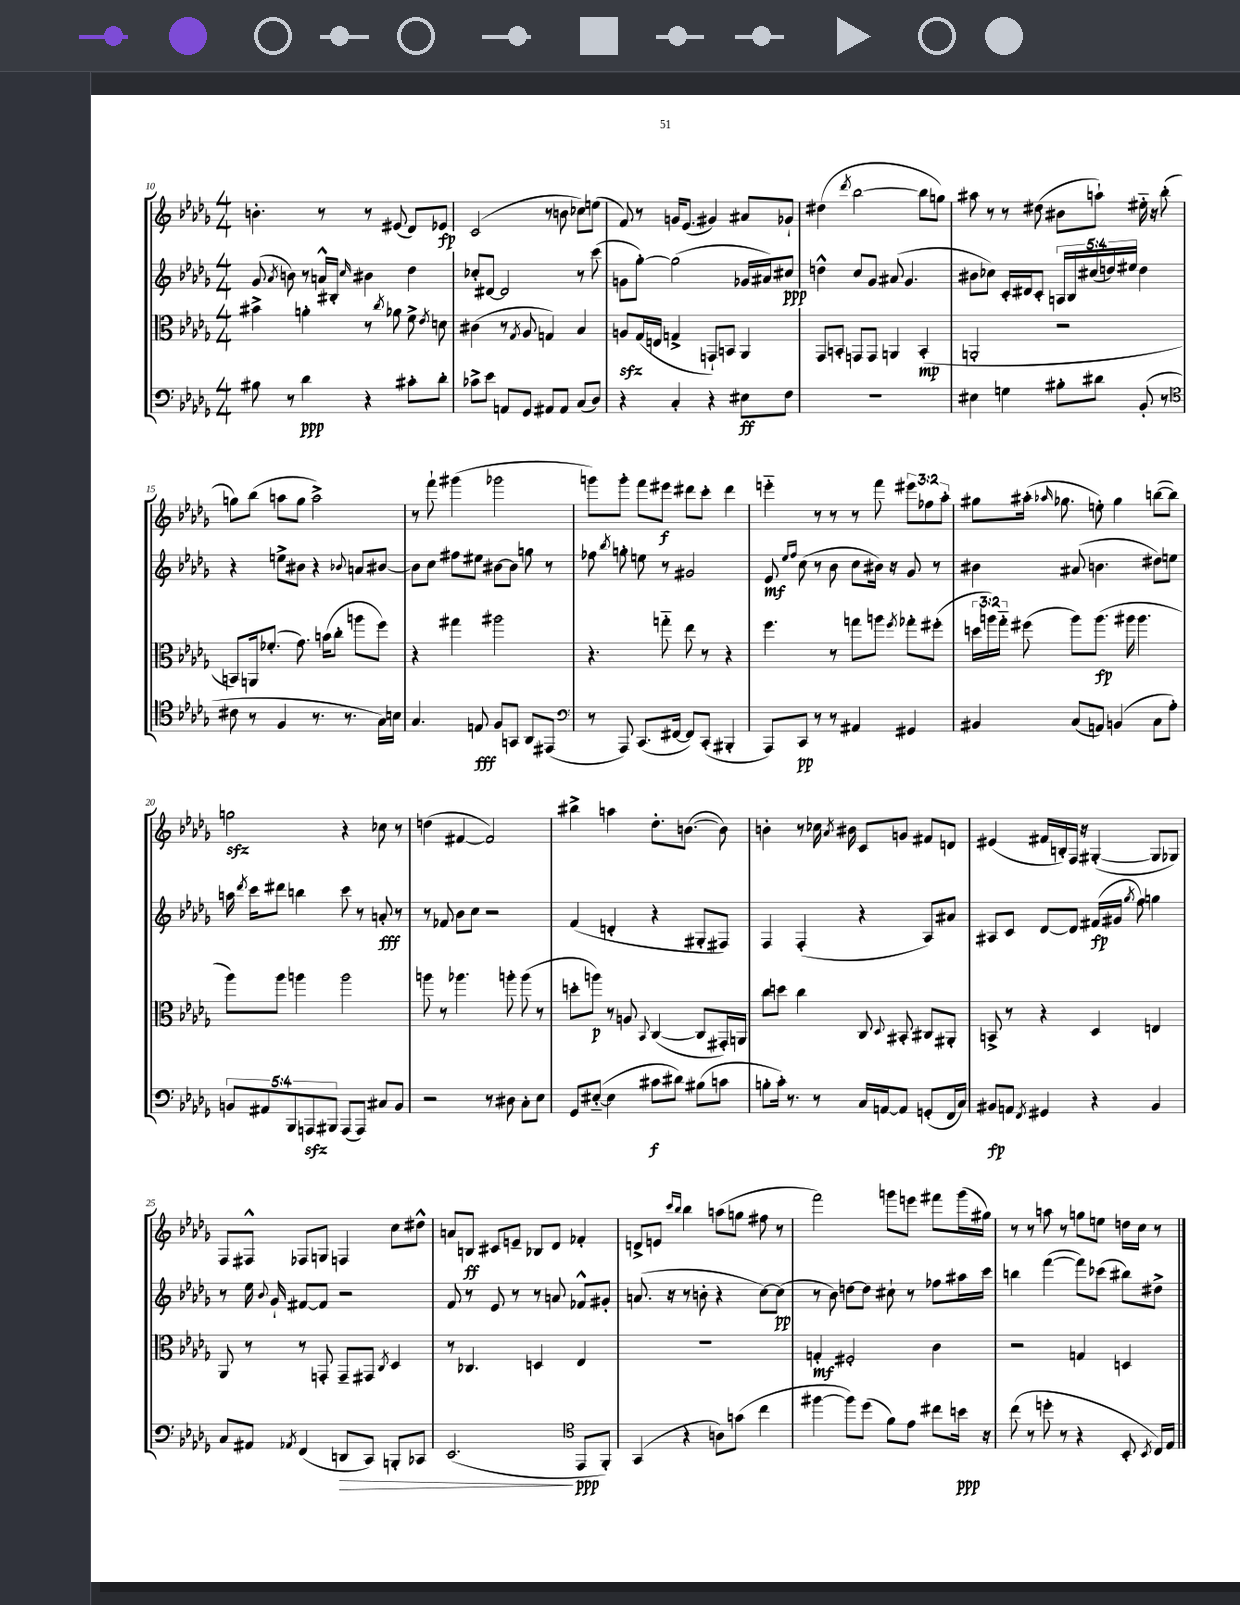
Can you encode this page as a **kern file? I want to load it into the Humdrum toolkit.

**kern	**dynam	**kern	**dynam	**kern	**dynam	**kern	**dynam
*part4	*part4	*part3	*part3	*part2	*part2	*part1	*part1
*staff4	*staff4	*staff3	*staff3	*staff2	*staff2	*staff1	*staff1
*clefF4	*	*clefC3	*	*clefG2	*	*clefG2	*
*k[b-e-a-d-g-]	*	*k[b-e-a-d-g-]	*	*k[b-e-a-d-g-]	*	*k[b-e-a-d-g-]	*
*M4/4	*	*M4/4	*	*M4/4	*	*M4/4	*
=10	=10	=10	=10	=10	=10	=10	=10
8B#X\	.	4b#X^\	.	(8g-/	.	4.bn'\	.
.	.	.	.	8qa-/	.	.	.
8r	.	.	.	8bn\)	.	.	.
4d-\	ppp	4an'\	.	8r	.	.	.
.	.	.	.	16an^^/LL	.	8r	.
.	.	.	.	16B#X'/JJ	.	.	.
.	.	.	.	16qqcc/	.	.	.
4r	.	8r	.	4b#X\	.	8r	.
.	.	8qcc/	.	.	.	.	.
.	.	8a-X\	.	.	.	(8e#X/	.
8c#X'\L	.	8f^\	.	4dd-\	.	8d-/L)	.
.	.	8qe-/	.	.	.	.	.
8d-'\J	.	8dn\	.	.	.	8e-X/J	fp
=11	=11	=11	=11	=11	=11	=11	=11
8c-X^\L	.	(4c#X\	.	8cc-X'/L	.	(2c/	.
8e-\J	.	.	.	[8d#X/J	.	.	.
8AAn/L	.	8r	.	2d#/]	.	.	.
.	.	8qG-/	.	.	.	.	.
8GG-/J	.	8A-/	.	.	.	.	.
8AA#X/L	.	4Gn/)	.	.	.	8r	.
8AA#/J	.	.	.	.	.	8bn\	.
(8C/L	.	4B-/	.	8r	.	8cc-X\L)	.
8D-/J)	.	.	.	(8ccc\	.	(8een\J	.
=12	=12	=12	=12	=12	=12	=12	=12
4r	.	8Anzz/L	.	8gn\L	.	8f/)	.
.	.	(16G-/L	.	[8gg-'\J)	.	8r	.
.	.	16En/JJ	.	.	.	.	.
4C'/	.	4Gn^/	.	(2gg-\]	.	16gn/KL	.
.	.	.	.	.	.	(8.e-/J	.
4r	.	8GGn`/L)	.	.	.	4g#X/)	.
.	.	8BBn/J	.	.	.	.	.
8E#X\L	ff	4AA-/	.	16g-X/LL	.	8a#X/L	.
.	.	.	.	16a#X/J)	.	.	.
8F\J	.	.	.	8cc#X/J	ppp	8g-X`/J	.
=13	=13	=13	=13	=13	=13	=13	=13
1r	.	8GG-/L	.	4ddn^^\	.	(4dd#X\	.
.	.	8BBn'/J	.	.	.	.	.
.	.	.	.	.	.	8qddd-/	.
.	.	8GGn/L	.	8cc/L	.	[2bb-\	.
.	.	8GG/J	.	8g-/J	.	.	.
.	.	4AAn/	.	(8a#X/	.	.	.
.	.	.	.	4.g-/	.	.	.
.	.	(4BB'/	mp	.	.	8bb-\L]	.
.	.	.	.	.	.	8ggn\J)	.
=14	=14	=14	=14	=14	=14	=14	=14
4E#X\	.	2AAn'/	.	8b#X\L	.	8aa#X\	.
.	.	.	.	8cc-X\J)	.	8r	.
4Gn\	.	.	.	16c'/LL	.	8r	.
.	.	.	.	16d#X/J	.	.	.
.	.	.	.	8c'/J	.	(8dd#X\	.
8B#X'\L	.	2r	.	20An/LL	.	8b#X\L	.
.	.	.	.	20B-/	.	.	.
.	.	.	.	(20cc#X/	.	.	.
8d#X\J	.	.	.	.	.	8aan`\J)	.
.	.	.	.	20ddn/)	.	.	.
.	.	.	.	20ee#X/JJ	.	.	.
(8BB-'/	.	.	.	4dd\	.	16ee#X\	.
.	.	.	.	.	.	16r	.
8r	.	.	.	.	.	(8bb-'\	.
!!LO:LB:g=z
=15	=15	=15	=15	=15	=15	=15	=15
*clefC4	*	*	*	*	*	*	*
8c#X\	.	8BBn/L)	.	4r	.	8ggn\L)	.
8r	.	16AAn/k	.	.	.	(8bb-\J	.
.	.	(8.f-X'/J	.	.	.	.	.
4F/	.	.	.	8een^\L	.	8aan\L	.
.	.	8.g-\)	.	8b#X\J	.	8gg\J	.
8.r	.	.	.	4r	.	2aa^\)	.
.	.	(16bn\KL	.	.	.	.	.
.	.	8cc'\J	.	.	.	.	.
8.r	.	.	.	.	.	.	.
.	.	.	.	8qqb-X/	.	.	.
.	.	8aan\L	.	8an/L	.	.	.
16G-\LL)	.	8ff\J)	.	[8b#X/J	.	.	.
16Bn\JJ	.	.	.	.	.	.	.
=16	=16	=16	=16	=16	=16	=16	=16
4.G-/	.	4r	.	8b#\L]	.	8r	.
.	.	.	.	8cc\J	.	8fff`\	.
.	.	4gg#X\	.	8ff#X\L	.	(4ggg#X\	.
8En/	fff	.	.	8ee#X\J	.	.	.
8F/L	.	2aa#X\	.	[8b#X\L	.	2ggg-X\	.
8GGn/J	.	.	.	8b#\J]	.	.	.
8AA-/L	.	.	.	8ggn\	.	.	.
(8EE#X/J	.	.	.	8r	.	.	.
=17	=17	=17	=17	=17	=17	=17	=17
*clefF4	*	*	*	*	*	*	*
8r	.	4.r	.	8ff-X\	.	8gggn\L)	.
.	.	.	.	8qbb-/	.	.	.
8AAA-/)	.	.	.	8ggn'\	.	8ggg'\J	.
(8.CC/L	.	.	.	8een\	.	8fff\L	.
.	.	8ggn\	.	8r	.	8eee#X\J	f
[16FF#X/Jk	.	.	.	.	.	.	.
8FF#/L])	.	8ee-\	.	2g#X/	.	8ddd#X\L	.
(8CC'/J	.	8r	.	.	.	8ccc'\J	.
4BBB#X'/	.	4r	.	.	.	4ddd#\	.
=18	=18	=18	=18	=18	=18	=18	=18
8AAA-/L)	.	4.ff\	.	8e-/	mf	4eeen\	.
.	.	.	.	16qqee-/LL	.	.	.
.	.	.	.	16qqff/JJ	.	.	.
8CC/J	pp	.	.	(8cc\	.	.	.
8r	.	.	.	8r	.	8r	.
8r	.	8r	.	8b-\	.	8r	.
4AA#X/	.	8ggn\L	.	8cc\L	.	8r	.
.	.	8aan\J	.	16b#X\Jk)	.	8fff\	.
.	.	.	.	16r	.	.	.
.	.	8qff/	.	.	.	.	.
4GG#X/	.	8gg-X'\L	.	8g-/	.	12eee#X\L	.
.	.	.	.	.	.	12ff-X\	.
.	.	(8ff#X'\J	.	8r	.	.	.
.	.	.	.	.	.	12aa-'\J	.
=19	=19	=19	=19	=19	=19	=19	=19
4BB#X/	.	24ddn\LL	.	4b#X\	.	8gg#X\L	.
.	.	24aan\)	.	.	.	.	.
.	.	24gg-\JJ	.	.	.	.	.
.	.	(8ff#X\	.	.	.	(16aa#X'\Jk	.
.	.	.	.	.	.	16qqaa-X/	.
.	.	.	.	.	.	8.gg-X\	.
(8C/L	.	8aa\L)	.	(8a#X/	.	.	.
8AAn/J)	.	(8.aa\J	fp	4.bn\	.	8een'\)	.
(4BBn/	.	.	.	.	.	4gg-\	.
.	.	16aa#X\	.	.	.	.	.
.	.	4.aa#\	.	.	.	.	.
8C\L	.	.	.	8dd#X\L)	.	([8bbn\L	.
8A-'\J)	.	.	.	8een\J	.	8bb\J])	.
!!LO:LB:g=z
=20	=20	=20	=20	=20	=20	=20	=20
10BBn/L	.	8aa-\L)	.	16aan\	.	2ggnzz\	.
.	.	.	.	8qddd-/	.	.	.
.	.	.	.	16ccc\KL	.	.	.
10AA#X/	.	.	.	.	.	.	.
.	.	8aa-\J	.	8ddd#X\J	.	.	.
10BBB-/	.	.	.	.	.	.	.
.	.	4aan\	.	4bbn\	.	.	.
10AAAnzz/	.	.	.	.	.	.	.
10BBB#X/J	.	.	.	.	.	.	.
(8AAA/L	.	2aa\	.	8ccc\	.	4r	.
8AAA/J)	.	.	.	8r	.	.	.
8C#X/L	.	.	.	8an'/	fff	8cc-X\	.
8BB/J	.	.	.	8r	.	8r	.
=21	=21	=21	=21	=21	=21	=21	=21
2r	.	8aan\	.	8r	.	(4ddn\	.
.	.	8r	.	8f-X/	.	.	.
.	.	4.aa-X\	.	8b-\L	.	[4f#X/	.
.	.	.	.	8cc\J	.	.	.
8r	.	.	.	2r	.	2f#/])	.
8D#X\	.	8aan'\	.	.	.	.	.
8C'\L	.	(8aa\	.	.	.	.	.
8E-\J	.	8r	.	.	.	.	.
=22	=22	=22	=22	=22	=22	=22	=22
8GG-/L	.	8ddn'\L	.	(4f/	.	4bb#X^\	.
([8E#X/J	.	8aan\J)	p	.	.	.	.
4E#\]	.	8r	.	4dn'/	.	4aan\	.
.	.	8An/	.	.	.	.	.
.	.	8qqBB-/	.	.	.	.	.
8c#X\L	f	([4C/	.	4r	.	8.dd-'\L	.
8d#X\J)	.	.	.	.	.	.	.
.	.	.	.	.	.	([8.bn\J	.
(8B#X\L	.	8C/L]	.	8G#X'/L	.	.	.
8cn\J	.	16GG#X'/L)	.	8F#X/J)	.	8b\])	.
.	.	16AAn/JJ	.	.	.	.	.
=23	=23	=23	=23	=23	=23	=23	=23
8Bn'\L	.	8cc\L	.	4F/	.	4bn'\	.
16c'\Jk)	.	8ddn\J	.	.	.	.	.
8.r	.	.	.	.	.	.	.
.	.	4cc\	.	(4F'/	.	8r	.
8r	.	.	.	.	.	16cc-X\	.
.	.	.	.	.	.	8qa-/	.
.	.	.	.	.	.	16b#X\	.
16C/LL	.	8C/	.	4r	.	8c/L	.
[16AAn/J	.	.	.	.	.	.	.
.	.	8qqD-/	.	.	.	.	.
8AA/J]	.	8BB#X'/	.	.	.	8gn/J	.
(8GGn'/L	.	8C#X/L	.	8A-/L)	.	8f#X/L	.
16FF/L	.	8AA#X'/J	.	8a#X/J	.	8dn/J	.
16C/JJ)	.	.	.	.	.	.	.
=24	=24	=24	=24	=24	=24	=24	=24
8BB#X/L	fp	8BBn^/	.	8A#X/L	.	(4e#X/	.
8AAn/J	.	8r	.	8c/J	.	.	.
8qFF/	.	.	.	.	.	.	.
4GG#X/	.	4r	.	[8d-/L	.	16f#X/LL	.
.	.	.	.	.	.	16Bn'/)	.
.	.	.	.	8d-/J]	.	16F/JJ	.
.	.	.	.	.	.	16r	.
4r	.	4D-/	.	(16f#X/LL	fp	([4G#X'/	.
.	.	.	.	16g#X/JJ	.	.	.
.	.	.	.	8qgg-/	.	.	.
.	.	.	.	8ff\)	.	.	.
4BB#/	.	4En/	.	4ggn\	.	8G#/L]	.
.	.	.	.	.	.	8G-X/J)	.
!!LO:LB:g=z
=25	=25	=25	=25	=25	=25	=25	=25
8C/L	.	8AA-/	.	8r	.	8F/L	.
8AA#X/J	.	8r	.	16ee-\	.	8F#X^^/J	.
.	.	.	.	8qqb-/	.	.	.
.	.	.	.	16g-`/	.	.	.
8qAA-X/	.	.	.	.	.	.	.
(4FF/	.	8r	.	[8f#X/L	.	8F-X/L	.
.	.	8GGn'/	.	8f#/J]	.	8Gn/J	.
!	!LO:HP:b	!	!	!	!	!	!
8DDn/L	>	8GG~/L	.	2r	.	4Fn/	.
8CC/J)	.	8GG#X/J	.	.	.	.	.
.	.	8qC/	.	.	.	.	.
8BBBn'/L	.	4D-/	.	.	.	8cc\L	.
8CC-X/J	.	.	.	.	.	8dd#X^^\J	.
=26	=26	=26	=26	=26	=26	=26	=26
(2.EE-/	.	8r	.	8f/	.	8an/L	.
.	.	4.C-X/	.	8r	.	8Bn/J	ff
.	.	.	.	8e-/	.	8c#X/L	.
.	.	.	.	8r	.	8en~/J	.
.	.	4Dn/	.	8r	.	8B-X/L	.
.	.	.	.	8an/	.	8d-/J	.
*clefC4	*	*	*	*	*	*	*
8EE-/L	] ppp	4E-/	.	8f-X^^/L	.	4f-X'/	.
8FF'/J)	.	.	.	8g#X'/J	.	.	.
=27	=27	=27	=27	=27	=27	=27	=27
(4GG-/	.	1r	.	(8.an/	.	8dn^/L	.
.	.	.	.	.	.	8en/J	.
.	.	.	.	16r	.	.	.
.	.	.	.	.	.	16qqccc/LL	.
.	.	.	.	.	.	16qqbb-/JJ	.
4r	.	.	.	8r	.	4bb-\	.
.	.	.	.	8bn'\	.	.	.
8An\L)	.	.	.	4r	.	(8aan\L	.
(8gn\J	.	.	.	.	.	8ggn\J	.
4cc\	.	.	.	[8cc\L)	.	8ff#X\	.
.	.	.	.	(8cc\J]	pp	8r	.
=28	=28	=28	=28	=28	=28	=28	=28
[4ff#X\	.	4Gn'/	mf	8r	.	2fff\)	.
.	.	.	.	8b-\)	.	.	.
8ff#\L])	.	2F#X'/	.	[8ddn\L	.	.	.
(8dd-\J	.	.	.	8dd\J]	.	.	.
8f\L)	.	.	.	8cc#X`\	.	8gggn\L	.
8e-\J	.	.	.	8r	.	8eeen\J	.
8cc#X\L	.	4c\	.	8ff-X\L	.	8fff#X\L	.
16bn\Jk	ppp	.	.	16aa#X\L	.	(16ggg\L	.
16r	.	.	.	16ccc\JJ	.	16gg#X\JJ)	.
=29	=29	=29	=29	=29	=29	=29	=29
(8cc\	.	2r	.	4bbn\	.	8r	.
8r	.	.	.	.	.	8r	.
8ddn'\	.	.	.	([4fff\	.	8aan\	.
8r	.	.	.	.	.	8r	.
4r	.	4Gn/	.	8fff\L])	.	8ggn\L	.
.	.	.	.	(8ccc-X\J	.	8een\J	.
8BB-'/	.	4Dn/	.	8bb#X\L)	.	16ddn\LL	.
.	.	.	.	.	.	16cc\JJ	.
8qBB-/	.	.	.	.	.	.	.
16C/LL)	.	.	.	8dd#X^\J	.	8r	.
16E-/JJ	.	.	.	.	.	.	.
==	==	==	==	==	==	==	==
*-	*-	*-	*-	*-	*-	*-	*-
